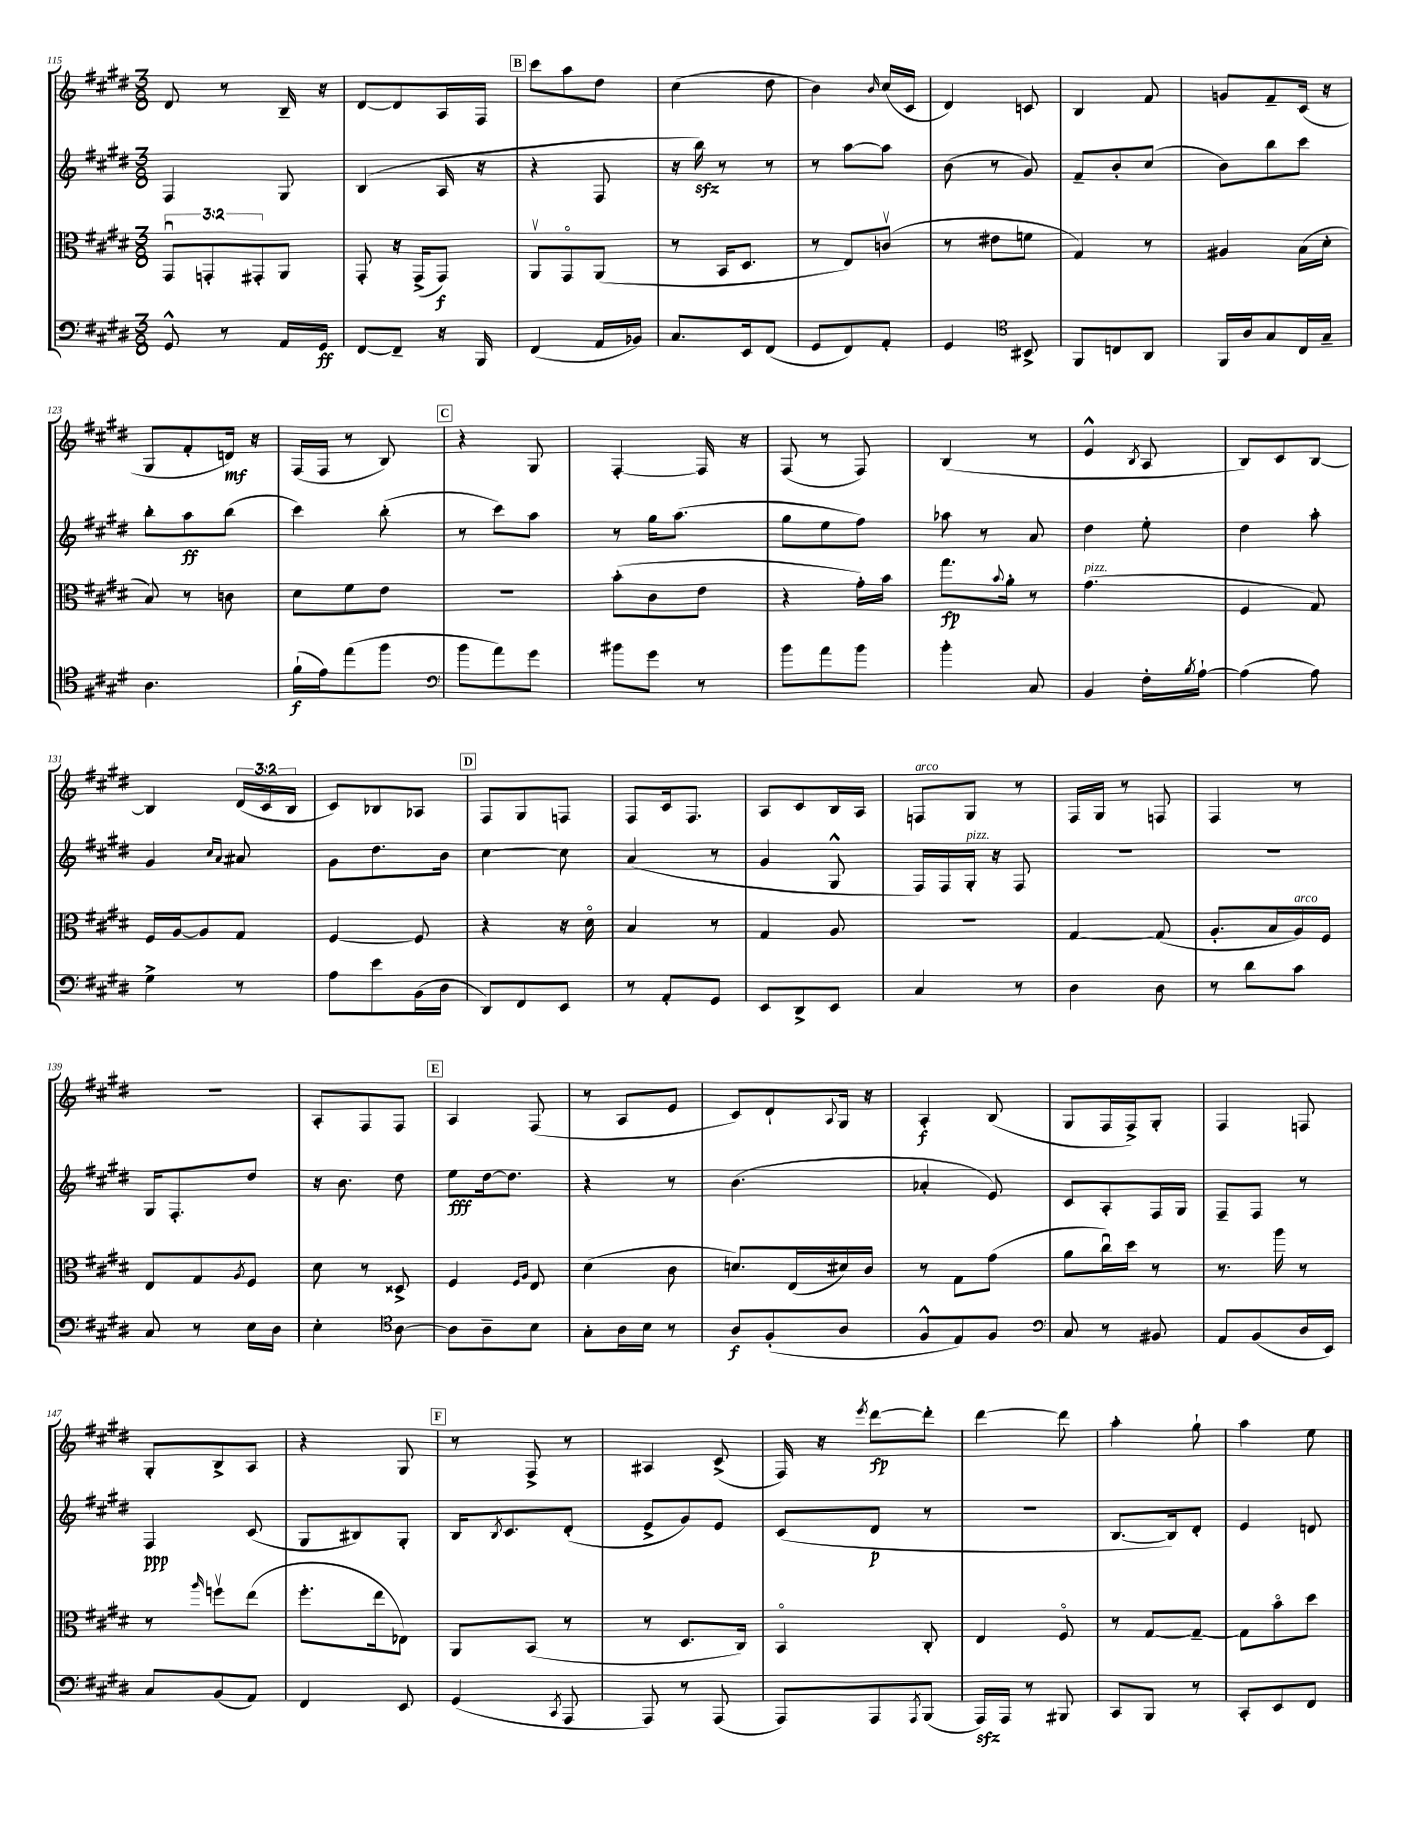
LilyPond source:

<<
\new StaffGroup <<
\new Staff = "s0" {
    \clef treble \key e \major \numericTimeSignature \time 3/8 \override Staff.TupletNumber.text = #tuplet-number::calc-fraction-text
    dis'8 r8 b16-- r16 |
    dis'8~ dis'8 a16 fis16 |
    \mark \markup { \box "B" } cis'''8 a''8 dis''8 |
    cis''4( dis''8 |
    b'4) \grace { b'16 } cis''16( cis'16 |
    dis'4) c'8 |
    b4 fis'8 |
    g'8 fis'8-- cis'16( r16 |
    gis8 fis'8-. d'16\mf) r16 |
    fis16( fis16 r8 b8) |
    \mark \markup { \box "C" } r4 gis8 |
    fis4~-. fis16 r16 |
    fis8( r8 fis8) |
    b4( r8 |
    e'4-^ \acciaccatura { b8 } a8 |
    b8) cis'8 b8~ |
    b4 \tuplet 3/2 { dis'16( cis'16 b16 } |
    cis'8) bes8 aes8 |
    \mark \markup { \box "D" } fis8 gis8 f8 |
    fis8 cis'16 fis8. |
    a8 cis'8 b16 a16 |
    f8^\markup { \italic "arco" } gis8 r8 |
    fis16 gis16 r8 f8 |
    fis4 r8 |
    R4. |
    a8-. fis8 fis8 |
    \mark \markup { \box "E" } a4 fis8( |
    r8 a8 e'8 |
    cis'8) dis'8-! \appoggiatura { a8 } gis16 r16 |
    a4-.\f b8( |
    gis8 fis16 fis16->) gis8-. |
    fis4 f8 |
    gis8-. b8-> a8 |
    r4 gis8 |
    \mark \markup { \box "F" } r8 fis8-> r8 |
    ais4 cis'8->( |
    fis16) r16 \acciaccatura { e'''8 } dis'''8~\fp dis'''8-. |
    dis'''4~ dis'''8 |
    a''4-. gis''8-! |
    a''4 e''8 \bar "|." |
}
\new Staff = "s1" {
    \clef treble \key e \major \numericTimeSignature \time 3/8
    fis4 gis8 |
    b4( a16 r16 |
    \mark \markup { \box "B" } r4 fis8 |
    r16 b''16\sfz) r8 r8 |
    r8 a''8~ a''8 |
    b'8( r8 gis'8) |
    fis'8-- b'8-. cis''8( |
    b'8) b''8 cis'''8 |
    b''8-. a''8\ff b''8( |
    cis'''4) b''8-.( |
    \mark \markup { \box "C" } r8 cis'''8) a''8 |
    r8 gis''16 a''8.( |
    gis''8 e''8 fis''8) |
    aes''8 r8 a'8 |
    dis''4 e''8-. |
    dis''4 a''8-. |
    gis'4 \grace { cis''16 a'16 } ais'8 |
    gis'8 dis''8. b'16 |
    \mark \markup { \box "D" } cis''4~ cis''8 |
    a'4( r8 |
    gis'4 gis8-^ |
    fis16) fis16 gis16-.^\markup { \italic "pizz." } r16 fis8 |
    R4. |
    R4. |
    gis16 fis8.-. dis''8 |
    r16 b'8. dis''8 |
    \mark \markup { \box "E" } e''8\fff dis''16~ dis''8. |
    r4 r8 |
    b'4.( |
    aes'4-. e'8) |
    cis'8 a8-. fis16 gis16 |
    fis8-- fis8 r8 |
    fis4\ppp cis'8( |
    gis8 bis8) gis8-. |
    \mark \markup { \box "F" } b16 \acciaccatura { b8 } cis'8. dis'8-.( |
    e'8-> gis'8) e'8 |
    cis'8( dis'8\p r8 |
    R4. |
    b8.~ b16) dis'8-. |
    e'4 d'8 \bar "|." |
}
\new Staff = "s2" {
    \clef alto \key e \major \numericTimeSignature \time 3/8 \override Staff.TupletNumber.text = #tuplet-number::calc-fraction-text
    \tuplet 3/2 { gis,8\downbow g,8-. gis,8-. } a,8 |
    gis,8-. r16 gis,16->( gis,8\f) |
    \mark \markup { \box "B" } a,8\upbow gis,8\flageolet a,8( |
    r8 b,16 dis8. |
    r8 e8) c'8\upbow( |
    r8 eis'8 f'8 |
    gis4) r8 |
    ais4 b16( dis'16-. |
    b8) r8 c'8 |
    dis'8 fis'8 e'8 |
    \mark \markup { \box "C" } r4. |
    b'8-.( cis'8 e'8 |
    r4 gis'16-.) b'16 |
    gis''8.\fp \appoggiatura { b'8 } a'16-. r8 |
    gis'4.^\markup { \italic "pizz." }( |
    fis4 gis8) |
    fis16 a16~ a8 gis8 |
    fis4~ fis8 |
    \mark \markup { \box "D" } r4 r16 dis'16\flageolet |
    b4 r8 |
    gis4 a8 |
    R4. |
    gis4~ gis8( |
    a8.-. b16 a16^\markup { \italic "arco" }) fis16 |
    e8 gis8 \acciaccatura { a8 } fis8 |
    dis'8 r8 disis8-> |
    \mark \markup { \box "E" } fis4 \grace { fis16 a16 } e8 |
    dis'4( cis'8 |
    d'8.) e16( dis'16) cis'16 |
    r8 gis8 gis'8( |
    a'8 cis''16\downbow) dis''16 r8 |
    r8. a''16 r8 |
    r8 \grace { a''16 } f''8\upbow e''8( |
    fis''8.-. e''16 ees8) |
    \mark \markup { \box "F" } a,8 b,8( r8 |
    r8 dis8. cis16) |
    b,4\flageolet cis8-. |
    e4 fis8\flageolet |
    r8 gis8~ gis8~-- |
    gis8 b'8\flageolet dis''8 \bar "|." |
}
\new Staff = "s3" {
    \clef bass \key e \major \numericTimeSignature \time 3/8
    gis,8-^ r8 a,16 gis,16\ff |
    fis,8~ fis,8-- r16 b,,16 |
    \mark \markup { \box "B" } fis,4( a,16 bes,16) |
    cis8. e,16 fis,8( |
    gis,8 fis,8) a,8-. |
    gis,4 \clef tenor bis,8-> |
    fis,8 c8 a,8 |
    fis,16 a16 gis8 cis16 gis16-- |
    a4. |
    fis'16-!\f( e'16) e''8( fis''8 |
    \mark \markup { \box "C" } \clef bass b'8 a'8) gis'8 |
    bis'8 gis'8 r8 |
    b'8 a'8 b'8 |
    b'4-. cis8 |
    b,4 fis16-. \acciaccatura { b8 } a16~-! |
    a4( a8) |
    gis4-> r8 |
    a8 e'8 b,16( dis16 |
    \mark \markup { \box "D" } dis,8) fis,8 e,8 |
    r8 a,8-. gis,8 |
    e,8 dis,8-> e,8 |
    cis4 r8 |
    dis4 dis8 |
    r8 dis'8 cis'8 |
    cis8 r8 e16 dis16 |
    e4-. \clef tenor a8~ |
    \mark \markup { \box "E" } a8 a8-- b8 |
    gis8-. a16 b16 r8 |
    a8\f fis8-.( a8 |
    fis8-^ e8) fis8 |
    \clef bass cis8 r8 bis,8 |
    a,8 b,8( dis16 e,16) |
    cis8 b,8( a,8) |
    fis,4 e,8 |
    \mark \markup { \box "F" } gis,4( \acciaccatura { cis,8 } a,,8 |
    a,,8) r8 a,,8( |
    a,,8) a,,8 \acciaccatura { a,,8 } b,,8( |
    a,,16\sfz) a,,16 r8 bis,,8 |
    cis,8 b,,8 r8 |
    cis,8-. e,8 fis,8 \bar "|." |
}
>>
>>
\layout { \context { \Score currentBarNumber = #115 } }
